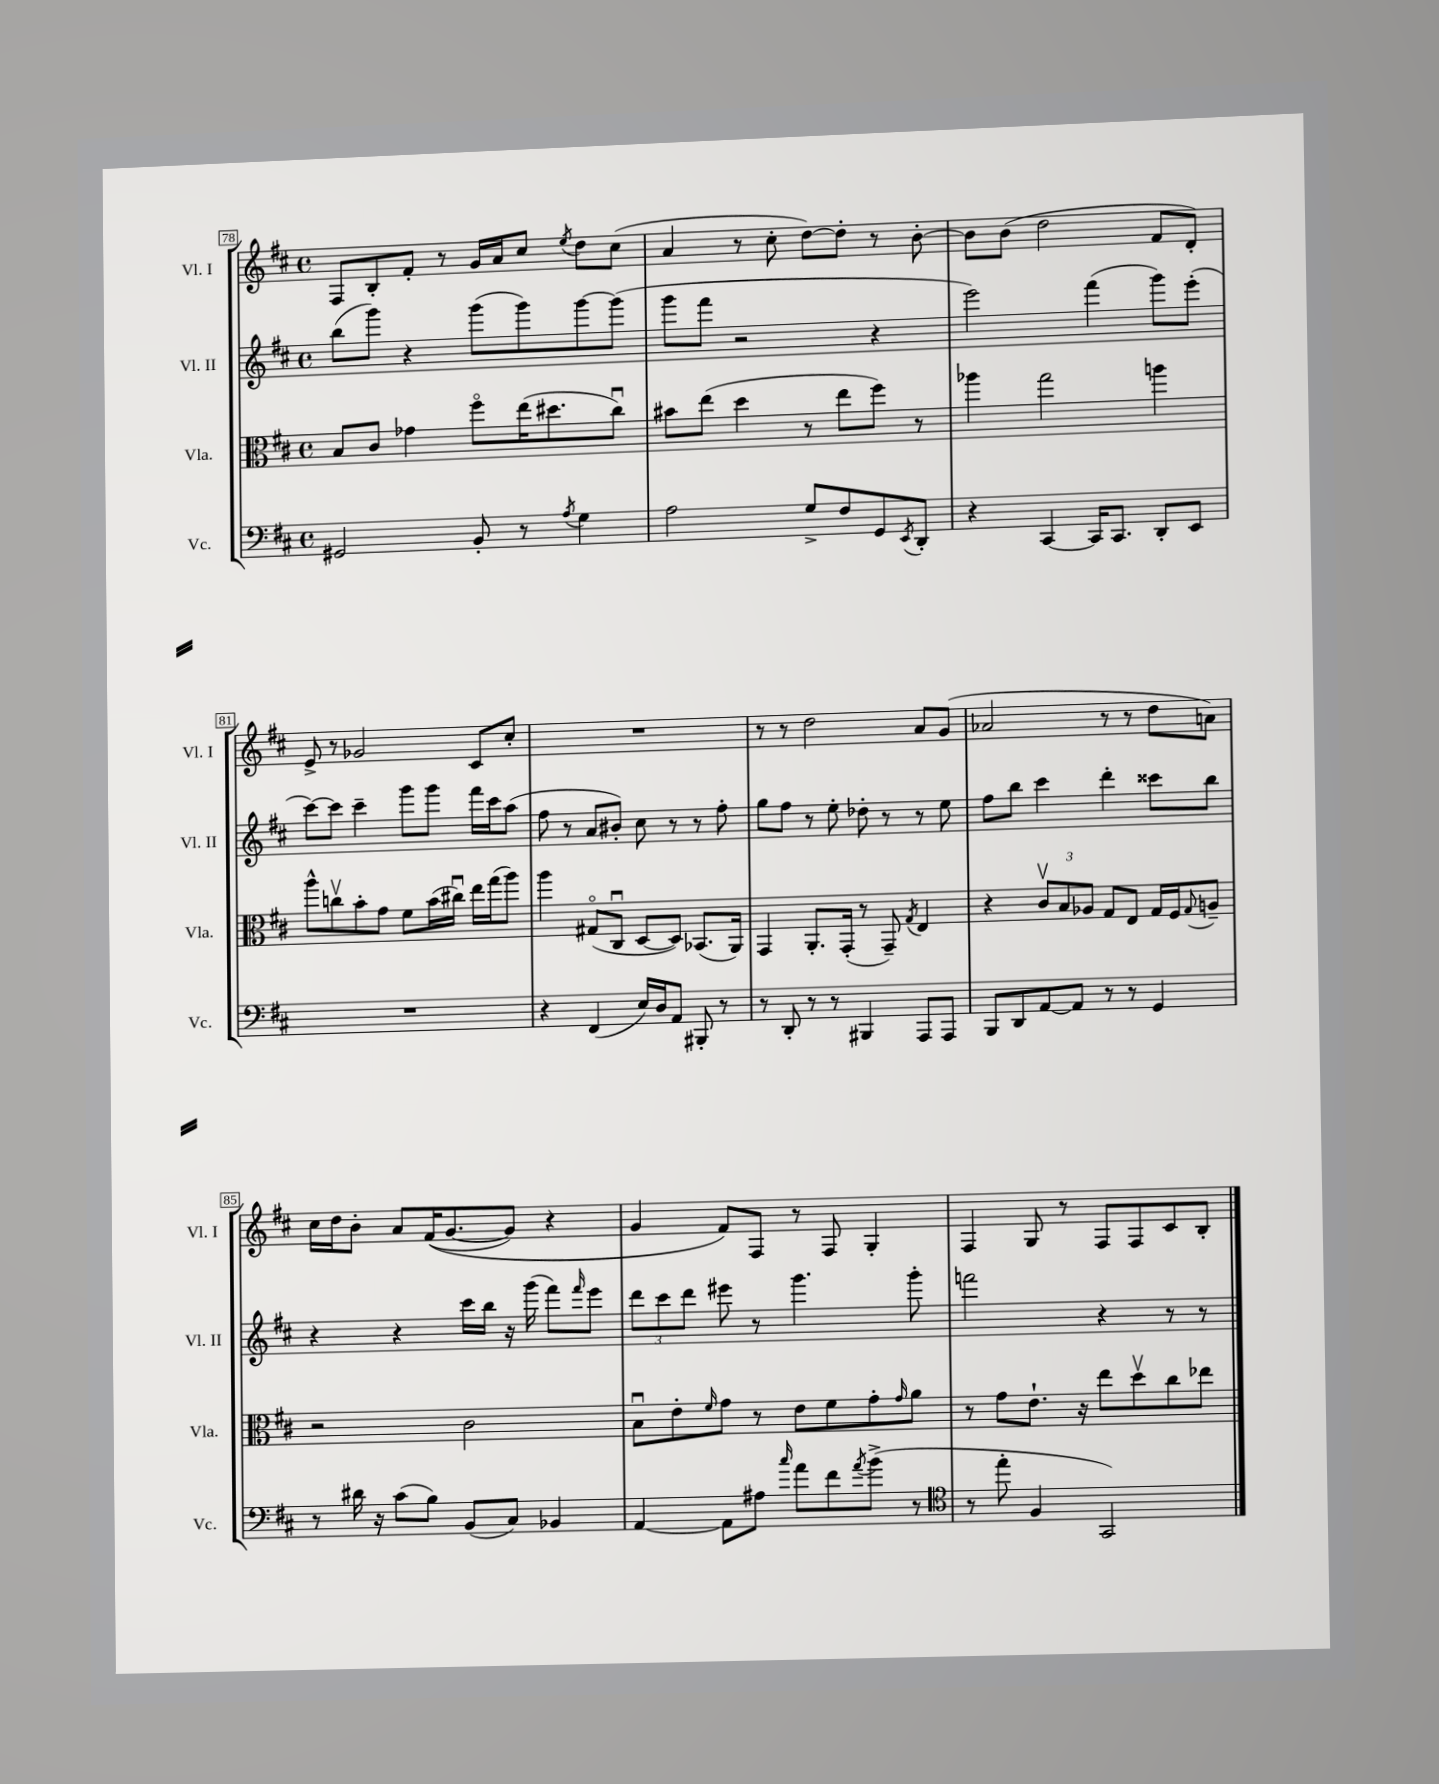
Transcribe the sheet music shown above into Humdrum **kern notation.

**kern	**kern	**kern	**kern
*staff4	*staff3	*staff2	*staff1
*clefF4	*clefC3	*clefG2	*clefG2
*k[f#c#]	*k[f#c#]	*k[f#c#]	*k[f#c#]
*M4/4	*M4/4	*M4/4	*M4/4
*met(c)	*met(c)	*met(c)	*met(c)
2GG#	8B	(8bb	8F#
.	8c#	8ggg)	8B'
.	4g-	4r	8f#'
.	.	.	8r
8BB'	8ff#o	(8ggg	16g
.	.	.	16a
8r	(16ee	8ggg)	8cc#
.	8.dd#	.	.
8qA	.	.	8qee
4G	.	[8ggg	8dd
.	8cc#u)	(8ggg]	(8cc#
=	=	=	=
2A	8b#	8ggg	4a
.	(8ee	8fff#	.
.	4dd	2r	8r
.	.	.	8cc#'
8G^	8r	.	[8dd)
8F#	8ee	.	8dd']
8GG	8ff#)	4r	8r
8qEE	.	.	.
8DD'	8r	.	[8b'
=	=	=	=
4r	4aa-	2eee)	8b]
.	.	.	(8b
[4CC#	2gg	.	2dd
16CC#]	.	(4fff#	.
8.CC#	.	.	.
8DD'	4aa	8ggg)	8f#
8EE	.	(8eee'	8d')
=	=	=	=
1r	8aa^^	[8ccc#)	8e^
.	8ccv	8ccc#]	8r
.	8b'	4ccc#~	2g-
.	8g	.	.
.	8f#	8ggg	.
.	(16b	8ggg	.
.	16cc#u)	.	.
.	16ee	16fff#	8c#
.	(16gg	16ccc#	.
.	8aa)	(8aa	8cc#'
=	=	=	=
4r	4aa	8ff#	1r
.	.	8r	.
(4FF#	(8G#o	8a	.
.	8C#u	8b#')	.
16E)	[8D	8cc#	.
16D	.	.	.
8AA	8D])	8r	.
8BBB#'	(8.BB-	8r	.
8r	.	8ff#'	.
.	16AA)	.	.
=	=	=	=
8r	4GG	8gg	8r
8DD'	.	8ff#	8r
8r	8.AA'	8r	2dd
8r	.	8ee'	.
.	(16GG'	.	.
4BBB#	8r	8dd-'	.
.	8GG~)	8r	.
.	8qG	.	.
8AAA	4E	8r	8a
8AAA	.	8ee	(8g
=	=	=	=
8BBB	4r	8ff#	2a-
8DD	.	8bb	.
[8AA	12c#v	4ccc#	.
.	12B	.	.
8AA]	.	.	.
.	12A-	.	.
8r	8G	4ddd'	8r
8r	8E	.	8r
4GG	16G	8ccc##	8dd
.	16F#	.	.
.	8qqG	.	.
.	8A~	8bb	8a)
=	=	=	=
8r	2r	4r	16cc#
.	.	.	16dd
16d#	.	.	8b'
16r	.	.	.
(8c#	.	4r	8a
8B)	.	.	&((16f#
.	.	.	[8.g
(8BB	2c#	16ccc#	.
.	.	16bb	.
8C#)	.	16r	8g])
.	.	(16ggg	.
4BB-	.	8fff#)	4r
.	.	16qqfff#	.
.	.	8eee	.
=	=	=	=
[4AA	8Bu	12ddd	4g
.	.	12ccc#	.
.	8e'	.	.
.	.	12ddd	.
.	16qqf#	.	.
8AA]	8g	8eee#	8f#&)
8A#	8r	8r	8F#
16qqcc#	.	.	.
8a	8e	4.ggg	8r
8f#	8f#	.	8F#
8qa	.	.	.
(8b^	8g'	.	4G'
.	16qqg	.	.
8r	8a	8ggg'	.
=	=	=	=
*clefC4	*	*	*
8r	8r	2fff	4F#
8ee'	8g	.	.
4F#	8.e`	.	8G
.	.	.	8r
.	16r	.	.
2GG)	8ee	4r	8F#
.	8ddv	.	8F#
.	8cc#	8r	8c#
.	8ee-	8r	8B'
==	==	==	==
*-	*-	*-	*-
